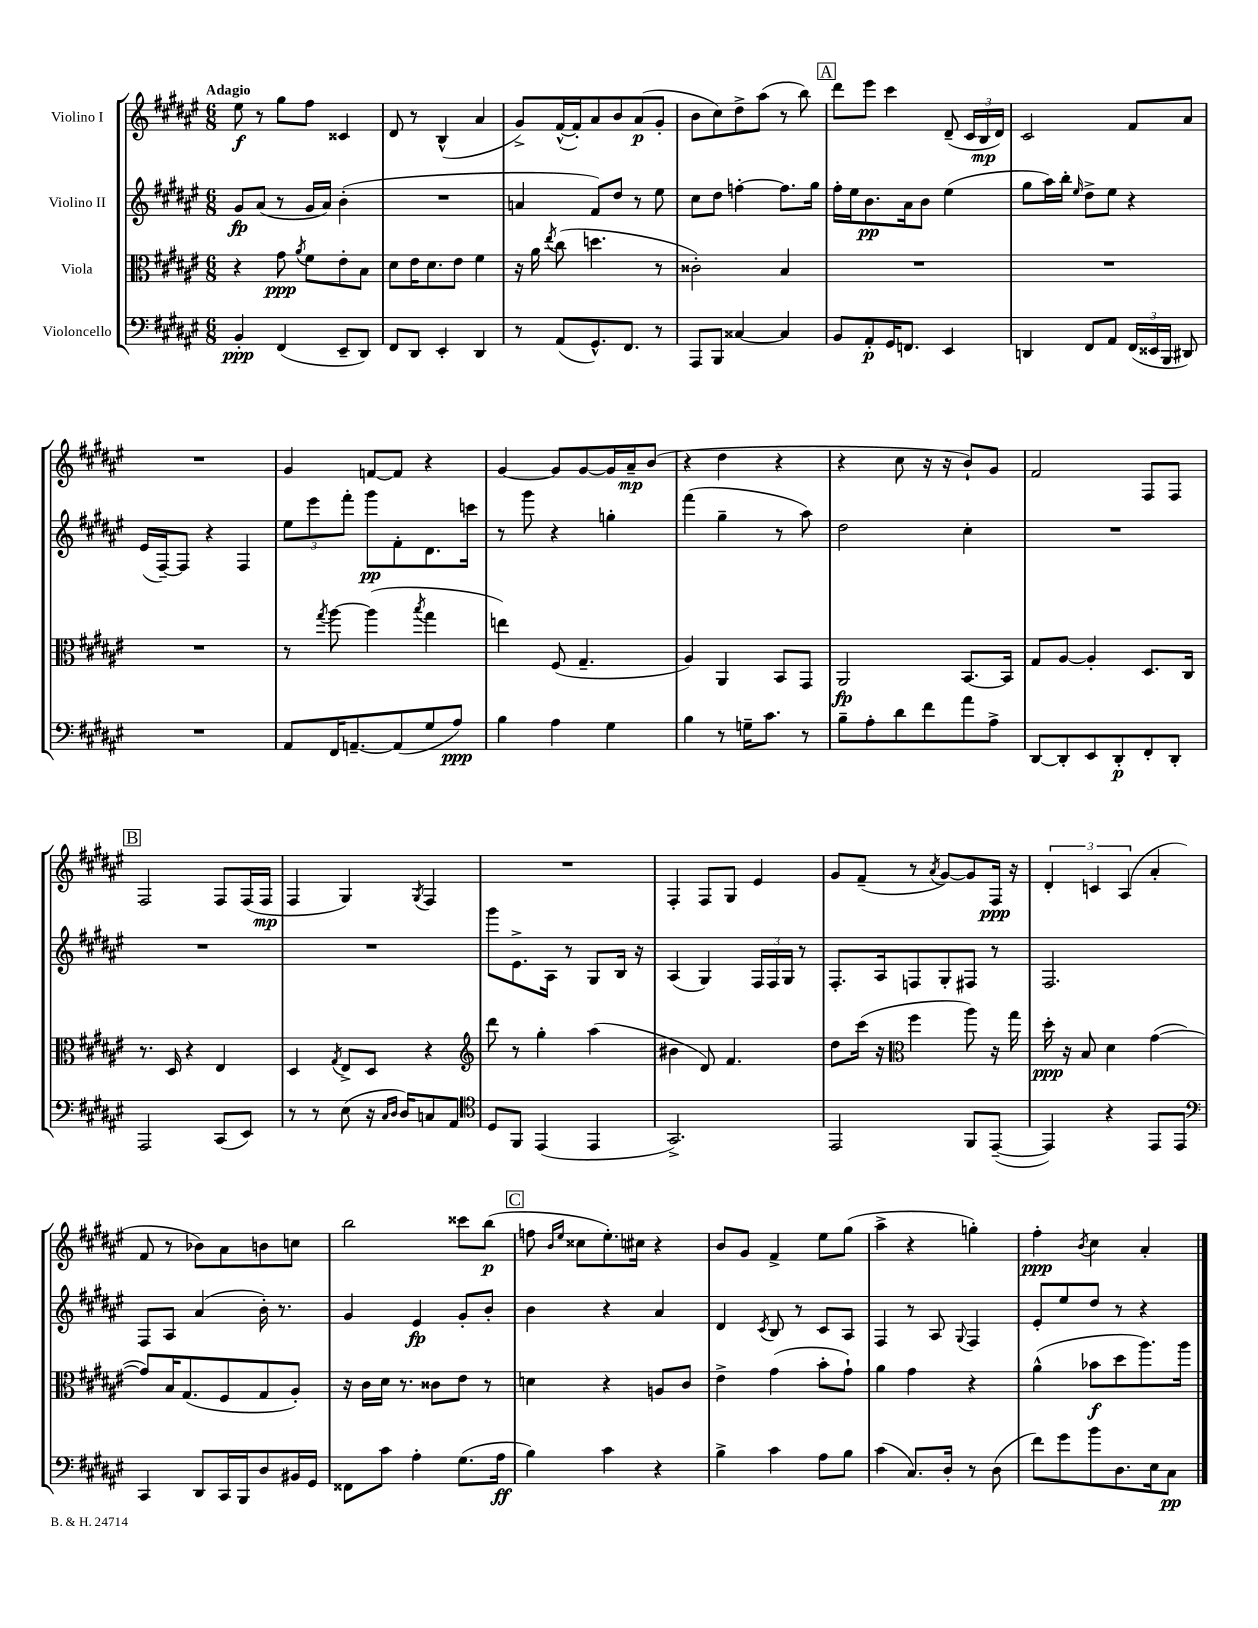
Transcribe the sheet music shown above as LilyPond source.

<<
\new StaffGroup <<
\new Staff = "s0" \with { instrumentName = "Violino I" } {
    \clef treble \key fis \major \numericTimeSignature \time 6/8 \tempo "Adagio"
    \autoBeamOff eis''8\f r8 gis''8[ fis''8] cisis'4 |
    dis'8 r8 b4-^( ais'4 |
    gis'8[->) fis'16~-^( fis'16-.) ais'8 b'8 ais'8\p( gis'8]-. |
    b'8[ cis''8) dis''8-> ais''8]( r8 b''8) |
    \mark \markup { \box "A" } dis'''8[ eis'''8] cis'''4 dis'8--( \tuplet 3/2 { cis'16[ b16\mp dis'16]) } |
    cis'2 fis'8[ ais'8] |
    R2. |
    gis'4 f'8[~ f'8] r4 |
    gis'4~ gis'8[ gis'8~ gis'16 ais'16--\mp b'8]( |
    r4 dis''4 r4 |
    r4 cis''8 r16 r16 b'8[-!) gis'8] |
    fis'2 fis8[ fis8] |
    \mark \markup { \box "B" } fis2 fis8[ fis16( fis16]\mp |
    fis4 gis4) \acciaccatura { gis8 } fis4 |
    R2. |
    fis4-. fis8[ gis8] eis'4 |
    gis'8[ fis'8]--( r8 \acciaccatura { ais'8 } gis'8[~) gis'8 fis16]\ppp r16 |
    \tuplet 3/2 { dis'4-. c'4 ais4( } ais'4-. |
    fis'8 r8 bes'8[) ais'8 b'8 c''8] |
    b''2 cisis'''8[ b''8]\p( |
    \mark \markup { \box "C" } f''8 \grace { b'16[ eis''16] } cisis''8[ eis''8.-.) cis''16] r4 |
    b'8[ gis'8] fis'4-> eis''8[ gis''8]( |
    ais''4-> r4 g''4-.) |
    fis''4-.\ppp \acciaccatura { b'8 } cis''4 ais'4-. \bar "|." |
}
\new Staff = "s1" \with { instrumentName = "Violino II" } {
    \clef treble \key fis \major \numericTimeSignature \time 6/8
    \autoBeamOff gis'8[\fp ais'8]( r8 gis'16[ ais'16]) b'4-.( |
    R2. |
    a'4 fis'8[) dis''8] r8 eis''8 |
    cis''8[ dis''8] f''4~-. f''8.[ gis''16] |
    \mark \markup { \box "A" } fis''16[-. eis''16 b'8.\pp ais'16 b'8] eis''4( |
    gis''8[ ais''16) b''16]-. \grace { eis''16 } dis''8[-> eis''8] r4 |
    eis'16[( fis16~--) fis8] r4 fis4 |
    \tuplet 3/2 { eis''8[ eis'''8 fis'''8]-. } gis'''8[\pp fis'8-. dis'8. c'''16] |
    r8 gis'''8 r4 g''4-. |
    fis'''4( gis''4-- r8 ais''8) |
    dis''2 cis''4-. |
    R2. |
    \mark \markup { \box "B" } R2. |
    R2. |
    gis'''8[ eis'8.-> ais16] r8 gis8[ b16] r16 |
    ais4( gis4) \tuplet 3/2 { fis16[ fis16 gis16] } r8 |
    fis8.[-. ais16 f8 gis8-. fis8] r8 |
    fis2. |
    fis8[ ais8] ais'4( b'16-.) r8. |
    gis'4 eis'4\fp gis'8[-. b'8]-. |
    \mark \markup { \box "C" } b'4 r4 ais'4 |
    dis'4 \acciaccatura { cis'8 } b8 r8 cis'8[ ais8] |
    fis4 r8 ais8 \appoggiatura { gis8 } fis4 |
    eis'8[-. eis''8 dis''8] r8 r4 \bar "|." |
}
\new Staff = "s2" \with { instrumentName = "Viola" } {
    \clef alto \key fis \major \numericTimeSignature \time 6/8
    \autoBeamOff r4 gis'8\ppp \acciaccatura { ais'8 } fis'8[ eis'8-. b8] |
    dis'8[ eis'16 dis'8. eis'8] fis'4 |
    r16 ais'16 \acciaccatura { eis''8 } cis''8( d''4. r8 |
    cisis'2-.) b4 |
    \mark \markup { \box "A" } R2. |
    R2. |
    R2. |
    r8 \acciaccatura { gis''8 } ais''8~ ais''4( \acciaccatura { b''8 } gis''4 |
    e''4) fis8( gis4.-- |
    ais4) ais,4 b,8[ gis,8] |
    ais,2\fp b,8.[~ b,16] |
    gis8[ ais8]~ ais4-. dis8.[ cis16] |
    \mark \markup { \box "B" } r8. dis16 r4 eis4 |
    dis4 \acciaccatura { gis8 } eis8[-> dis8] r4 |
    \clef treble dis'''8 r8 gis''4-. ais''4( |
    bis'4 dis'8) fis'4. |
    dis''8[ cis'''16]( r16 \clef alto fis''4 ais''8) r16 gis''16 |
    dis''16-.\ppp r16 b8 dis'4 gis'4~( |
    gis'8[) b16 gis8.( fis8 gis8 ais8]-.) |
    r16 cis'16[ dis'16] r8. cisis'8[ eis'8] r8 |
    \mark \markup { \box "C" } d'4 r4 a8[ cis'8] |
    eis'4-> gis'4( b'8[-. gis'8]-!) |
    ais'4 gis'4 r4 |
    ais'4-^( bes'8[\f dis''8 ais''8.) ais''16] \bar "|." |
}
\new Staff = "s3" \with { instrumentName = "Violoncello" } {
    \clef bass \key fis \major \numericTimeSignature \time 6/8
    \autoBeamOff b,4-.\ppp fis,4( eis,8[-- dis,8]) |
    fis,8[ dis,8] eis,4-. dis,4 |
    r8 ais,8[( gis,8.-^) fis,8.] r8 |
    ais,,8[ b,,8] cisis4~ cisis4 |
    \mark \markup { \box "A" } b,8[ ais,8-.\p gis,16 f,8.] eis,4 |
    d,4 fis,8[ ais,8] \tuplet 3/2 { fis,16[( eisis,16 b,,16] } dis,8) |
    R2. |
    ais,8[ fis,16 a,8.~-- a,8( gis8 ais8]\ppp) |
    b4 ais4 gis4 |
    b4 r8 g16[-- cis'8.] r8 |
    b8[-- ais8-. dis'8 fis'8 ais'8 ais8]-> |
    dis,8[~ dis,8-. eis,8 dis,8-.\p fis,8-. dis,8]-. |
    \mark \markup { \box "B" } ais,,2 cis,8[( eis,8]) |
    r8 r8 eis8( r16 \grace { cis16[ dis16] } dis16[) c8 ais,8] |
    \clef tenor dis8[ fis,8] eis,4( eis,4 |
    gis,2.->) |
    eis,2 fis,8[ eis,8]~--( |
    eis,4) r4 eis,8[ eis,8] |
    \clef bass cis,4 dis,8[ cis,16 b,,16 dis8 bis,16 gis,16] |
    fisis,8[ cis'8] ais4-. gis8.[( ais16]\ff |
    \mark \markup { \box "C" } b4) cis'4 r4 |
    b4-> cis'4 ais8[ b8] |
    cis'4( cis8.[) dis16]-. r8 dis8( |
    fis'8[) gis'8 b'8 dis8. eis16 cis8]\pp \bar "|." |
}
>>
>>
\layout { \context { \Score \remove "Bar_number_engraver" } }
